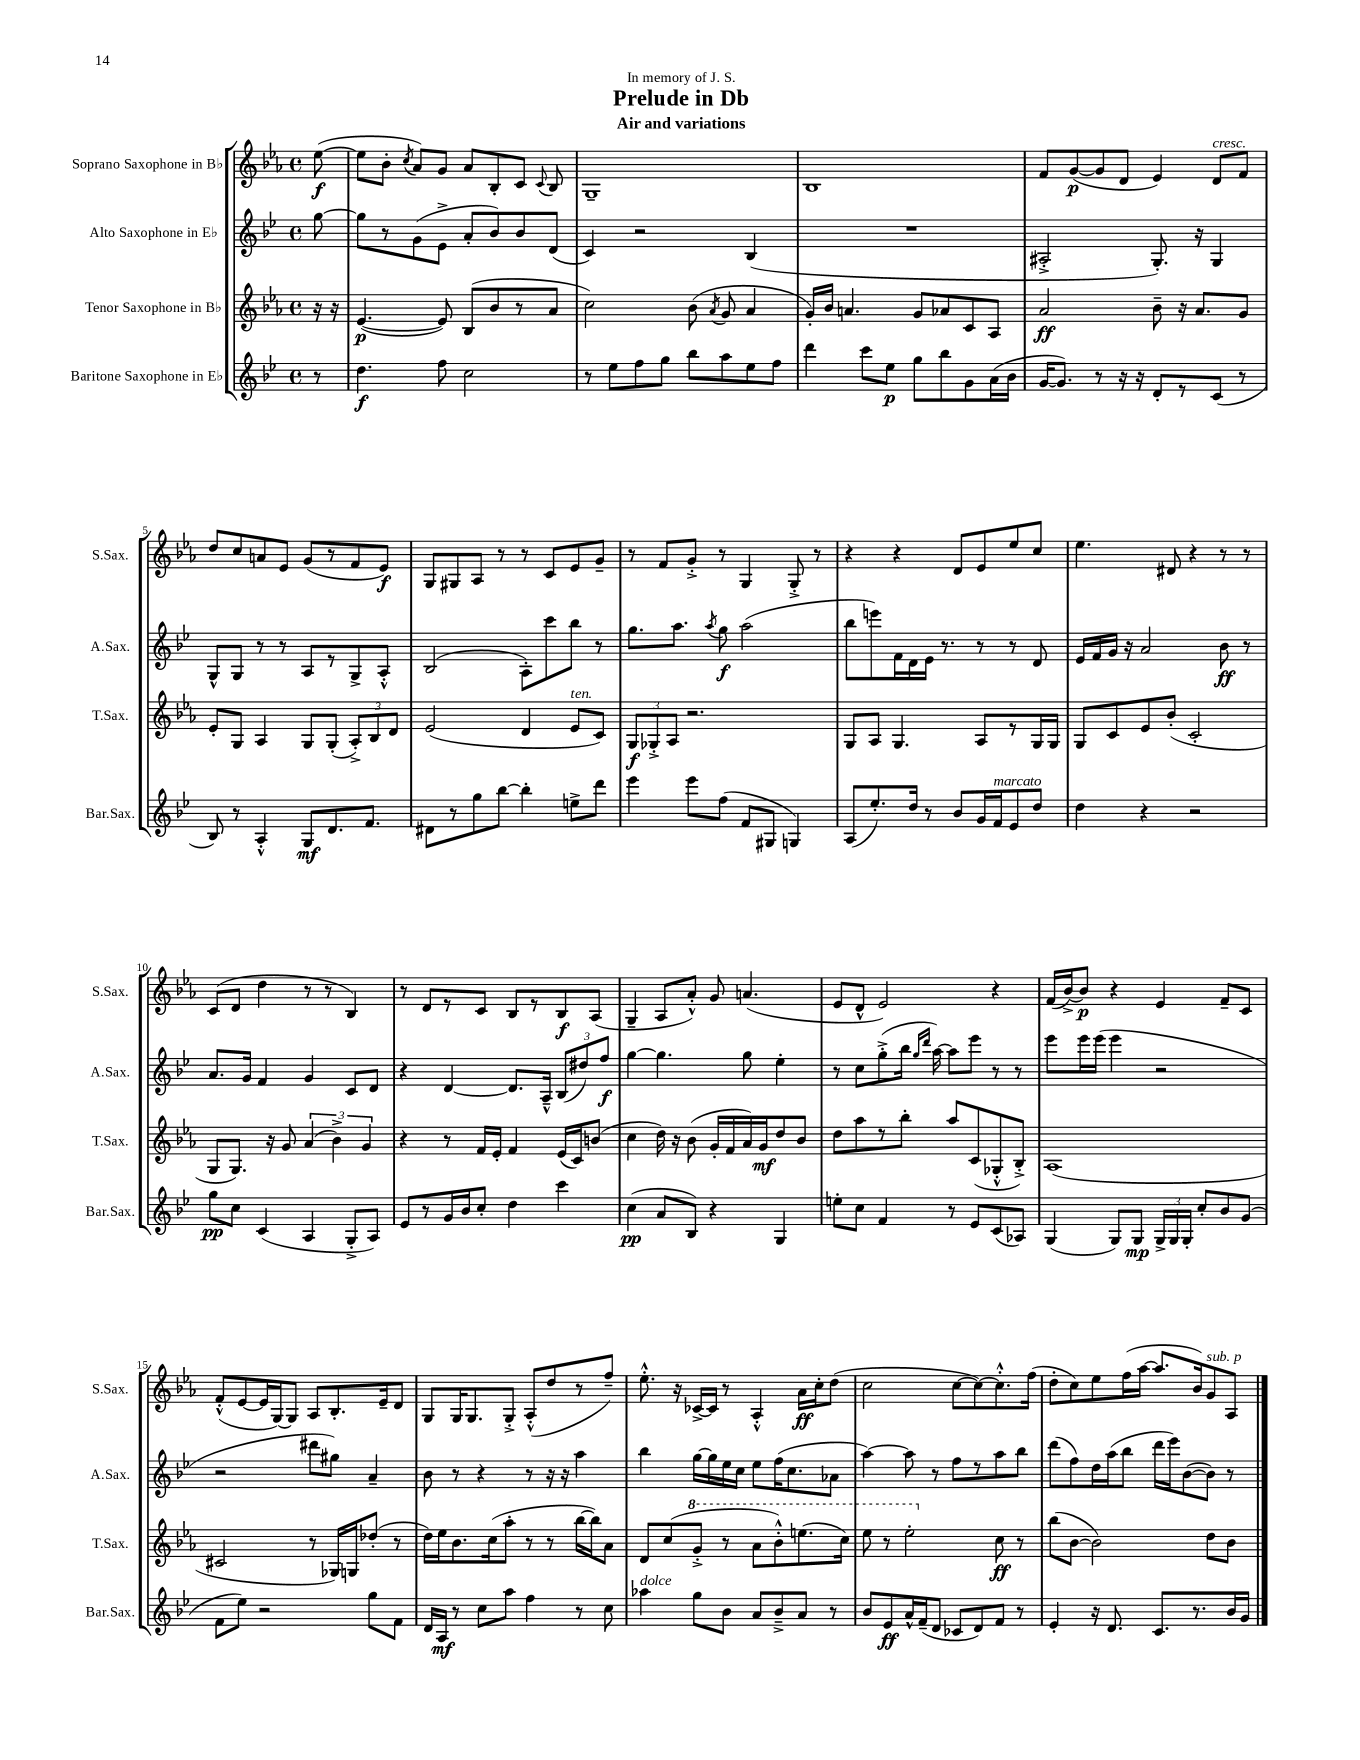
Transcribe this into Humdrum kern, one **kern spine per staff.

**kern	**dynam	**kern	**dynam	**kern	**dynam	**kern	**dynam
*part4	*part4	*part3	*part3	*part2	*part2	*part1	*part1
*staff4	*staff4	*staff3	*staff3	*staff2	*staff2	*staff1	*staff1
*I"Baritone Saxophone in E♭	*	*I"Tenor Saxophone in B♭	*	*I"Alto Saxophone in E♭	*	*I"Soprano Saxophone in B♭	*
*I'Bar.Sax.	*	*I'T.Sax.	*	*I'A.Sax.	*	*I'S.Sax.	*
*clefG2	*	*clefG2	*	*clefG2	*	*clefG2	*
*k[b-e-]	*	*k[b-e-a-]	*	*k[b-e-]	*	*k[b-e-a-]	*
*M4/4	*	*M4/4	*	*M4/4	*	*M4/4	*
*met(c)	*	*met(c)	*	*met(c)	*	*met(c)	*
=	=	=	=	=	=	=	=
8r	.	16r	.	[8gg\	.	([8ee-\	f
.	.	16r	.	.	.	.	.
=1	=1	=1	=1	=1	=1	=1	=1
4.dd\	f	([4.e-/	p	8gg\L]	.	8ee-\L]	.
.	.	.	.	8r	.	8b-'\J	.
.	.	.	.	.	.	8qcc/	.
.	.	.	.	(8g\	.	8a-/L)	.
8ff\	.	8e-/])	.	8e-^\J	.	8g/J	.
2cc\	.	(8B-/L	.	8a'/L	.	8a-/L	.
.	.	8b-/	.	8b-/)	.	8B-'/	.
.	.	8r	.	8b-/	.	8c/J	.
.	.	.	.	.	.	8qqc/	.
.	.	8a-/J	.	(8d/J	.	8B-/	.
=2	=2	=2	=2	=2	=2	=2	=2
8r	.	2cc\)	.	4c/)	.	1G~	.
8ee-\L	.	.	.	.	.	.	.
8ff\	.	.	.	2r	.	.	.
8gg\J	.	.	.	.	.	.	.
8bb-\L	.	(8b-\	.	.	.	.	.
.	.	8qa-/	.	.	.	.	.
8aa\	.	8g/	.	.	.	.	.
8ee-\	.	4a-/	.	(4B-/	.	.	.
8ff\J	.	.	.	.	.	.	.
=3	=3	=3	=3	=3	=3	=3	=3
4ddd\	.	16g'/LL)	.	1r	.	1B-	.
.	.	16b-/JJ	.	.	.	.	.
.	.	4.an/	.	.	.	.	.
8ccc\L	.	.	.	.	.	.	.
8ee-\J	p	.	.	.	.	.	.
8gg\L	.	8g/L	.	.	.	.	.
8bb-\	.	8a-X/	.	.	.	.	.
8g\	.	8c/	.	.	.	.	.
(16a\L	.	8A-/J	.	.	.	.	.
16b-\JJ	.	.	.	.	.	.	.
=4	=4	=4	=4	=4	=4	=4	=4
[16g/KL	.	2a-/	ff	2A#X'^/	.	8f/L	.
8.g/J])	.	.	.	.	.	.	.
.	.	.	.	.	.	([8g/	p
8r	.	.	.	.	.	8g/]	.
16r	.	.	.	.	.	8d/J	.
16r	.	.	.	.	.	.	.
8d'/L	.	8b-~\	.	8.G'/)	.	4e-/)	.
8r	.	16r	.	.	.	.	.
.	.	8.a-/L	.	16r	.	.	.
!	!	!	!	!	!	!LO:TX:a:i:t=cresc.	!
(8c/J	.	.	.	4G/	.	8d/L	.
8r	.	8g/J	.	.	.	8f/J	.
!!LO:LB:g=z
=5	=5	=5	=5	=5	=5	=5	=5
8B-/)	.	8e-'/L	.	8G^^/L	.	8dd/L	.
8r	.	8G/J	.	8G/J	.	8cc/	.
4A'^^/	.	4A-/	.	8r	.	8an/	.
.	.	.	.	8r	.	8e-/J	.
8G/L	mf	8G/L	.	8A/L	.	(8g/L	.
8.d/	.	(8G'/J	.	8r	.	8r	.
.	.	12A-'^/L)	.	8G^/	.	8f/	.
8.f/J	.	.	.	.	.	.	.
.	.	12B-/	.	.	.	.	.
.	.	.	.	8A'^^/J	.	8e-/J)	f
.	.	12d/J	.	.	.	.	.
=6	=6	=6	=6	=6	=6	=6	=6
8d#X\L	.	(2e-/	.	(2B-/	.	8G/L	.
8r	.	.	.	.	.	8G#X/	.
8gg\	.	.	.	.	.	8A-/J	.
[8bb-\J	.	.	.	.	.	8r	.
4bb-'\]	.	4d/	.	8A'\L)	.	8r	.
.	.	.	.	8ccc\	.	8c/L	.
!	!	!LO:TX:a:i:t=ten.	!	!	!	!	!
8een^\L	.	8e-/L	.	8bb-\J	.	8e-/	.
8ddd\J	.	8c/J)	.	8r	.	8g~/J	.
=7	=7	=7	=7	=7	=7	=7	=7
4eee-\	.	12G/L	f	8.gg\L	.	8r	.
.	.	12G-X'^/	.	.	.	.	.
.	.	.	.	.	.	8f/L	.
.	.	12A-/J	.	.	.	.	.
.	.	.	.	8.aa\J	.	.	.
8eee-\L	.	2.r	.	.	.	8g'^/J	.
.	.	.	.	8qaa/	.	.	.
(8ff\J	.	.	.	8gg\	f	8r	.
8f/L	.	.	.	(2aa\	.	4G/	.
8G#X/J	.	.	.	.	.	.	.
4Gn/)	.	.	.	.	.	8G'^/	.
.	.	.	.	.	.	8r	.
=8	=8	=8	=8	=8	=8	=8	=8
(8A/L	.	8G/L	.	8bb-\L	.	4r	.
8.ee-'/)	.	8A-/J	.	8eeen\)	.	.	.
.	.	4.G/	.	16f\L	.	4r	.
16dd/Jk	.	.	.	16d\	.	.	.
8r	.	.	.	16e-\JJ	.	.	.
.	.	.	.	8.r	.	.	.
8b-/L	.	.	.	.	.	8d/L	.
16g/L	.	8A-/L	.	8r	.	8e-/	.
!LO:TX:a:i:t=marcato	!	!	!	!	!	!	!
16f/J	.	.	.	.	.	.	.
8e-/	.	8r	.	8r	.	8ee-/	.
8dd/J	.	16G/L	.	8d/	.	8cc/J	.
.	.	16G/JJ	.	.	.	.	.
=9	=9	=9	=9	=9	=9	=9	=9
4dd\	.	8G/L	.	16e-/LL	.	4.ee-\	.
.	.	.	.	16f/	.	.	.
.	.	8c/	.	16g/JJ	.	.	.
.	.	.	.	16r	.	.	.
4r	.	8e-/	.	2a/	.	.	.
.	.	(8b-'/J	.	.	.	8d#X/	.
2r	.	2c'/	.	.	.	4r	.
.	.	.	.	8b-\	ff	8r	.
.	.	.	.	8r	.	8r	.
!!LO:LB:g=z
=10	=10	=10	=10	=10	=10	=10	=10
8gg\L	pp	8G/L	.	8.a/L	.	(8c/L	.
8cc\J	.	8.G/J)	.	.	.	8d/J	.
.	.	.	.	16g/Jk	.	.	.
(4c/	.	.	.	4f/	.	4dd\	.
.	.	16r	.	.	.	.	.
.	.	8g/	.	.	.	.	.
4A/	.	(6a-/	.	4g/	.	8r	.
.	.	.	.	.	.	8r	.
.	.	6b-^\)	.	.	.	.	.
8G'^/L	.	.	.	8c/L	.	4B-/)	.
.	.	6g/	.	.	.	.	.
8A/J)	.	.	.	8d/J	.	.	.
=11	=11	=11	=11	=11	=11	=11	=11
8e-/L	.	4r	.	4r	.	8r	.
8r	.	.	.	.	.	8d/L	.
16g/L	.	8r	.	[4d/	.	8r	.
16b-/J	.	.	.	.	.	.	.
8cc'/J	.	16f/LL	.	.	.	8c/J	.
.	.	16e-'/JJ	.	.	.	.	.
4dd\	.	4f/	.	8.d/L]	.	8B-/L	.
.	.	.	.	.	.	8r	.
.	.	.	.	16A~^^/Jk	.	.	.
4ccc\	.	(16e-/LL	.	(12B-/L	.	8B-/	f
.	.	16c/J)	.	.	.	.	.
.	.	.	.	12dd#X/)	.	.	.
.	.	(8bn/J	.	.	.	(8A-/J	.
.	.	.	.	12ff/J	f	.	.
=12	=12	=12	=12	=12	=12	=12	=12
(4cc\	pp	4cc\	.	[4gg\	.	4G~/	.
8a/L	.	16dd\)	.	4.gg\]	.	8A-/L	.
.	.	16r	.	.	.	.	.
8B-/J)	.	(8b-\	.	.	.	8a-'^^/J)	.
4r	.	16g'/LL	.	.	.	8g/	.
.	.	16f/	.	.	.	.	.
.	.	16a-/)	.	8gg\	.	(4.an/	.
.	.	16g/J	mf	.	.	.	.
4G/	.	8dd/	.	4ee-'\	.	.	.
.	.	8b-/J	.	.	.	.	.
=13	=13	=13	=13	=13	=13	=13	=13
8een'\L	.	8dd\L	.	8r	.	8e-/L	.
8cc\J	.	8aa-\	.	8cc\L	.	8d^^/J	.
4f/	.	8r	.	(8gg'^\	.	2e-/)	.
.	.	8bb-'\J	.	16bb-\Jk	.	.	.
.	.	.	.	16qqgg/LL	.	.	.
.	.	.	.	16qqddd/JJ	.	.	.
.	.	.	.	[16aa\)	.	.	.
8r	.	8aa-/L	.	8aa\L]	.	.	.
8e-/L	.	(8c/	.	8eee-\J	.	.	.
(8c/	.	8G-X'^^/	.	8r	.	4r	.
8A-X/J)	.	8B-'^/J)	.	8r	.	.	.
=14	=14	=14	=14	=14	=14	=14	=14
(4G/	.	(1A-	.	8eee-\L	.	(16f/LL	.
.	.	.	.	.	.	[16b-^/J)	.
.	.	.	.	16eee-\L	.	8b-/J]	p
.	.	.	.	(16eee-\JJ	.	.	.
8G/L)	.	.	.	4eee-\	.	4r	.
8G/J	mp	.	.	.	.	.	.
24G^/LL	.	.	.	2r	.	4e-/	.
24G/	.	.	.	.	.	.	.
24G'/JJ	.	.	.	.	.	.	.
8cc'/L	.	.	.	.	.	.	.
8b-/	.	.	.	.	.	8f~/L	.
(8g/J	.	.	.	.	.	8c/J	.
!!LO:LB:g=z
=15	=15	=15	=15	=15	=15	=15	=15
8f\L	.	2c#X/	.	2r	.	(8f'^^/L	.
8ee-\J)	.	.	.	.	.	[8e-/	.
2r	.	.	.	.	.	16e-/L]	.
.	.	.	.	.	.	[16G/J)	.
.	.	.	.	.	.	8G/J]	.
.	.	8r	.	8ddd#X\L	.	8A-/L	.
.	.	16G-X/LL)	.	8gg#X\J)	.	8.B-'/	.
.	.	16Gn/J	.	.	.	.	.
8gg\L	.	(8dd-X'/J	.	4a~/	.	.	.
.	.	.	.	.	.	16e-~/k	.
8f\J	.	8r	.	.	.	8d/J	.
=16	=16	=16	=16	=16	=16	=16	=16
16d/LL	.	16dd\LL)	.	8b-\	.	8G/L	.
16A/JJ	mf	16ee-\J	.	.	.	.	.
8r	.	8.b-\	.	8r	.	16G/K	.
.	.	.	.	.	.	8.G/	.
8cc\L	.	.	.	4r	.	.	.
.	.	(16cc\k	.	.	.	.	.
8aa\J	.	8aa-'\J	.	.	.	8G'^/J	.
4ff\	.	8r	.	8r	.	(8A-'^^/L	.
.	.	8r	.	16r	.	8dd/	.
.	.	.	.	16r	.	.	.
8r	.	[16bb-\LL	.	4aa\	.	8r	.
.	.	16bb-\J])	.	.	.	.	.
8cc\	.	8a-\J	.	.	.	8ff~/J)	.
=17	=17	=17	=17	=17	=17	=17	=17
!LO:TX:a:i:t=dolce	!	!	!	!	!	!	!
4aa-X\	.	8d/L	.	4bb-\	.	8.ee-'^^\	.
.	.	(8cc/	.	.	.	.	.
.	.	.	.	.	.	16r	.
*	*	*8va	*	*	*	*	*
8gg\L	.	8gg'^/J	.	[16gg\LL	.	[16c-X^/LL	.
.	.	.	.	16gg\]	.	16c-/JJ]	.
8b-\J	.	8r	.	16ee-\	.	8r	.
.	.	.	.	16cc\JJ	.	.	.
8a/L	.	8aa-\L	.	8ee-\L	.	4A-'^^/	.
8b-~^/	.	8bb-'^^\)	.	(16ff\K	.	.	.
.	.	.	.	8.cc\	.	.	.
8a/J	.	(8.eeen\	.	.	.	16a-\LL	ff
.	.	.	.	.	.	16cc'\J	.
8r	.	.	.	8a-X\J	.	(8dd\J	.
.	.	16ccc\Jk)	.	.	.	.	.
=18	=18	=18	=18	=18	=18	=18	=18
8b-/L	.	8eee-\	.	[4aa\)	.	2cc\	.
8e-/	ff	8r	.	.	.	.	.
16a^^/L	.	2eee-'\	.	8aa\]	.	.	.
(16f~/J	.	.	.	.	.	.	.
8d/J	.	.	.	8r	.	.	.
8c-X/L	.	.	.	8ff\L	.	[8cc\L	.
8d/)	.	.	.	8r	.	8cc\_)	.
*	*	*X8va	*	*	*	*	*
8f/J	.	8cc\	ff	8aa\	.	8.cc'^^\]	.
8r	.	8r	.	8bb-\J	.	.	.
.	.	.	.	.	.	(16ff\Jk	.
=19	=19	=19	=19	=19	=19	=19	=19
4e-'/	.	(8bb-\L	.	(8ddd\L	.	8dd'\L	.
.	.	[8b-\J	.	8ff\)	.	8cc\)	.
16r	.	2b-\])	.	16dd\L	.	8ee-\	.
8.d/	.	.	.	(16aa\J	.	.	.
.	.	.	.	8bb-\J	.	(16ff\L	.
.	.	.	.	.	.	[16aa-\JJ	.
8.c/L	.	.	.	16ddd\LL	.	8.aa-/L]	.
.	.	.	.	16eee-\J)	.	.	.
.	.	.	.	([8b-\	.	.	.
8.r	.	.	.	.	.	16b-/k)	.
!	!	!	!	!	!	!LO:TX:a:i:t=sub. p	!
.	.	8dd\L	.	8b-\J])	.	8g/	.
16b-/L	.	8b-\J	.	8r	.	8A-/J	.
16g/JJ	.	.	.	.	.	.	.
==	==	==	==	==	==	==	==
*-	*-	*-	*-	*-	*-	*-	*-
